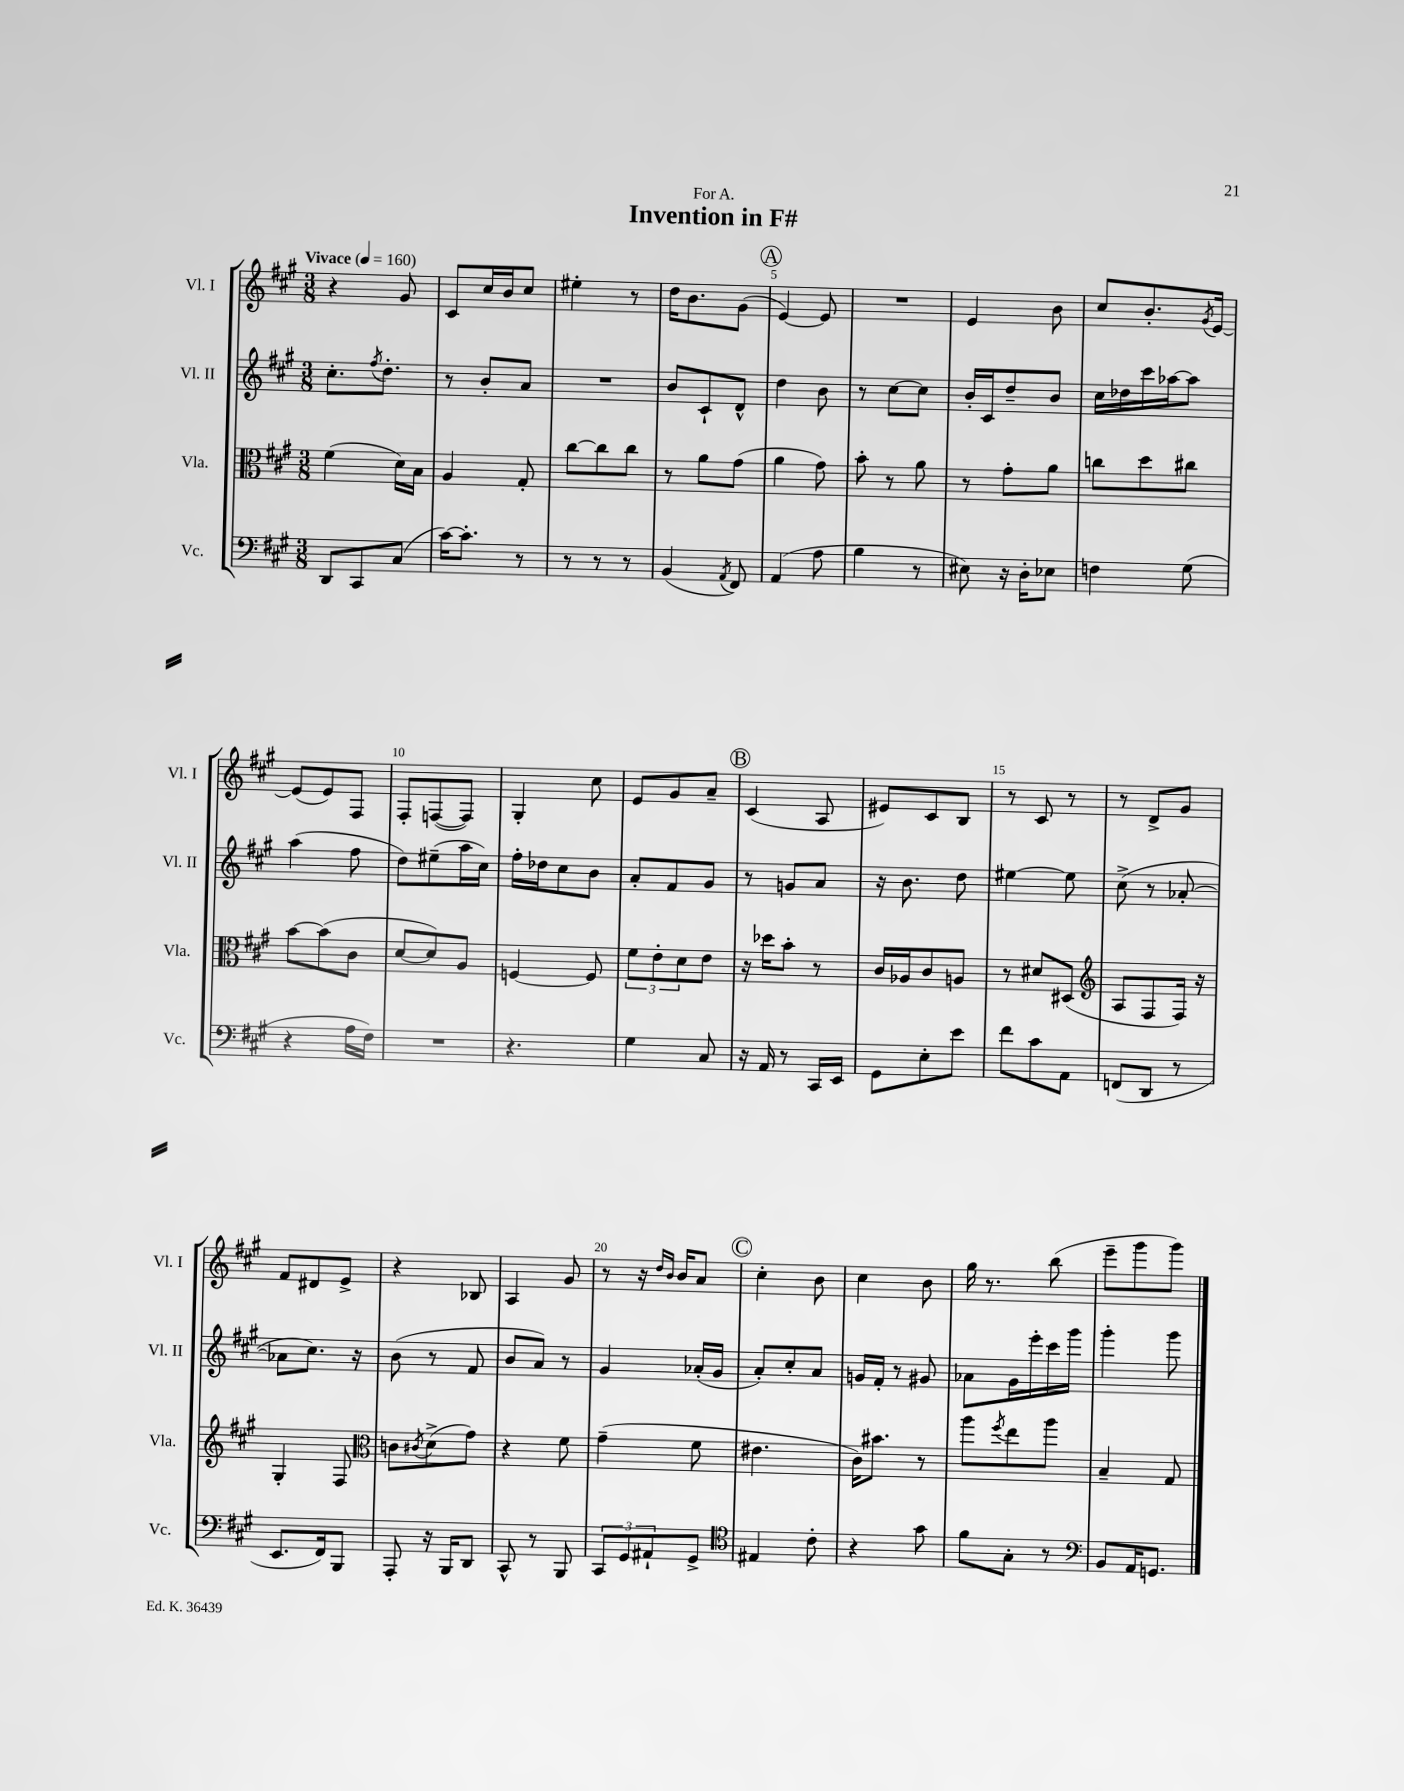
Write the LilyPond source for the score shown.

\header { title = "Invention in F#" dedication = "For A." }
<<
\new StaffGroup <<
\new Staff = "s0" \with { instrumentName = "Vl. I" shortInstrumentName = "Vl. I" } {
    \clef treble \key a \major \numericTimeSignature \time 3/8 \tempo "Vivace" 4 = 160
    r4 gis'8 |
    cis'8 cis''16 b'16 cis''8 |
    eis''4-. r8 |
    d''16 b'8. gis'8( |
    \mark \markup { \circle "A" } e'4~) e'8 |
    R4. |
    e'4 b'8 |
    cis''8 b'8.-. \acciaccatura { gis'8 } e'16~ |
    e'8( e'8) fis8 |
    fis8-. f8~( f8) |
    gis4-. cis''8 |
    e'8 gis'8 a'8-- |
    \mark \markup { \circle "B" } cis'4( a8 |
    eis'8) cis'8 b8 |
    r8 cis'8 r8 |
    r8 d'8-> gis'8 |
    fis'8 dis'8 e'8-> |
    r4 bes8 |
    a4 gis'8 |
    r8 r16 \grace { d''16 b'16 } b'16 a'8 |
    \mark \markup { \circle "C" } cis''4-. b'8 |
    cis''4 b'8 |
    gis''16 r8. b''8( |
    e'''8-- gis'''8 gis'''8) \bar "|." |
}
\new Staff = "s1" \with { instrumentName = "Vl. II" shortInstrumentName = "Vl. II" } {
    \clef treble \key a \major \numericTimeSignature \time 3/8
    cis''8.-. \acciaccatura { fis''8 } d''8.-. |
    r8 b'8-. a'8 |
    R4. |
    b'8 cis'8-! d'8-^ |
    \mark \markup { \circle "A" } d''4 b'8 |
    r8 cis''8~ cis''8 |
    b'16-. cis'16 d''8-- b'8 |
    cis''16 des''16 cis'''16 aes''16~ aes''8 |
    a''4( fis''8 |
    d''8) eis''8--( a''16 cis''16) |
    fis''16-. des''16 cis''8 b'8 |
    a'8-. fis'8 gis'8 |
    \mark \markup { \circle "B" } r8 g'8 a'8 |
    r16 b'8. d''8 |
    eis''4~ eis''8 |
    cis''8->( r8 aes'8~-. |
    aes'8 cis''8.) r16 |
    b'8( r8 fis'8 |
    b'8 a'8) r8 |
    gis'4 aes'16-.( gis'16 |
    \mark \markup { \circle "C" } a'8-.) cis''8-. a'8 |
    g'16 fis'16-. r8 gis'8 |
    aes'8 gis'16 e'''16-. cis'''16 gis'''16 |
    gis'''4-. gis'''8 \bar "|." |
}
\new Staff = "s2" \with { instrumentName = "Vla." shortInstrumentName = "Vla." } {
    \clef alto \key a \major \numericTimeSignature \time 3/8
    fis'4( d'16) b16 |
    a4 gis8-. |
    cis''8~ cis''8 cis''8 |
    r8 a'8 gis'8( |
    \mark \markup { \circle "A" } a'4 gis'8) |
    b'8-. r8 a'8 |
    r8 gis'8-. a'8 |
    c''8 d''8 cis''8 |
    b'8~ b'8( cis'8 |
    d'8~ d'8) a8 |
    f4~ f8 |
    \tuplet 3/2 { fis'8 e'8-. d'8 } e'8 |
    \mark \markup { \circle "B" } r16 des''16 b'8-. r8 |
    cis'16 aes16 cis'8 a8 |
    r8 dis'8 dis8( |
    \clef treble a8 fis8 fis16) r16 |
    gis4-. fis8 |
    \clef alto c'8 \acciaccatura { cis'8 } d'8->( gis'8) |
    r4 fis'8 |
    gis'4--( fis'8 |
    \mark \markup { \circle "C" } eis'4. |
    cis'16) bis'8. r8 |
    a''8 \acciaccatura { fis''8 } e''8 a''8 |
    b4-- gis8 \bar "|." |
}
\new Staff = "s3" \with { instrumentName = "Vc." shortInstrumentName = "Vc." } {
    \clef bass \key a \major \numericTimeSignature \time 3/8
    d,8 cis,8 cis8( |
    cis'16~) cis'8.-. r8 |
    r8 r8 r8 |
    b,4( \acciaccatura { a,8 } fis,8) |
    \mark \markup { \circle "A" } a,4( a8 |
    b4 r8 |
    eis8) r16 d16-. ees8 |
    f4 gis8( |
    r4 a16 fis16) |
    R4. |
    r4. |
    gis4 cis8 |
    \mark \markup { \circle "B" } r16 a,16 r8 cis,16 e,16 |
    gis,8 e8-. e'8 |
    fis'8 cis'8 a,8 |
    f,8( d,8 r8 |
    e,8. fis,16) b,,8 |
    a,,8-. r16 b,,16 d,8 |
    cis,8-^ r8 b,,8 |
    \tuplet 3/2 { cis,8 gis,8 ais,8-! } gis,8-> |
    \mark \markup { \circle "C" } \clef tenor eis4 cis'8-. |
    r4 gis'8 |
    fis'8 gis8-. r8 |
    \clef bass b,8 a,16 g,8. \bar "|." |
}
>>
>>
\layout { \context { \Score \override BarNumber.break-visibility = ##(#f #t #t) barNumberVisibility = #(every-nth-bar-number-visible 5) } }
